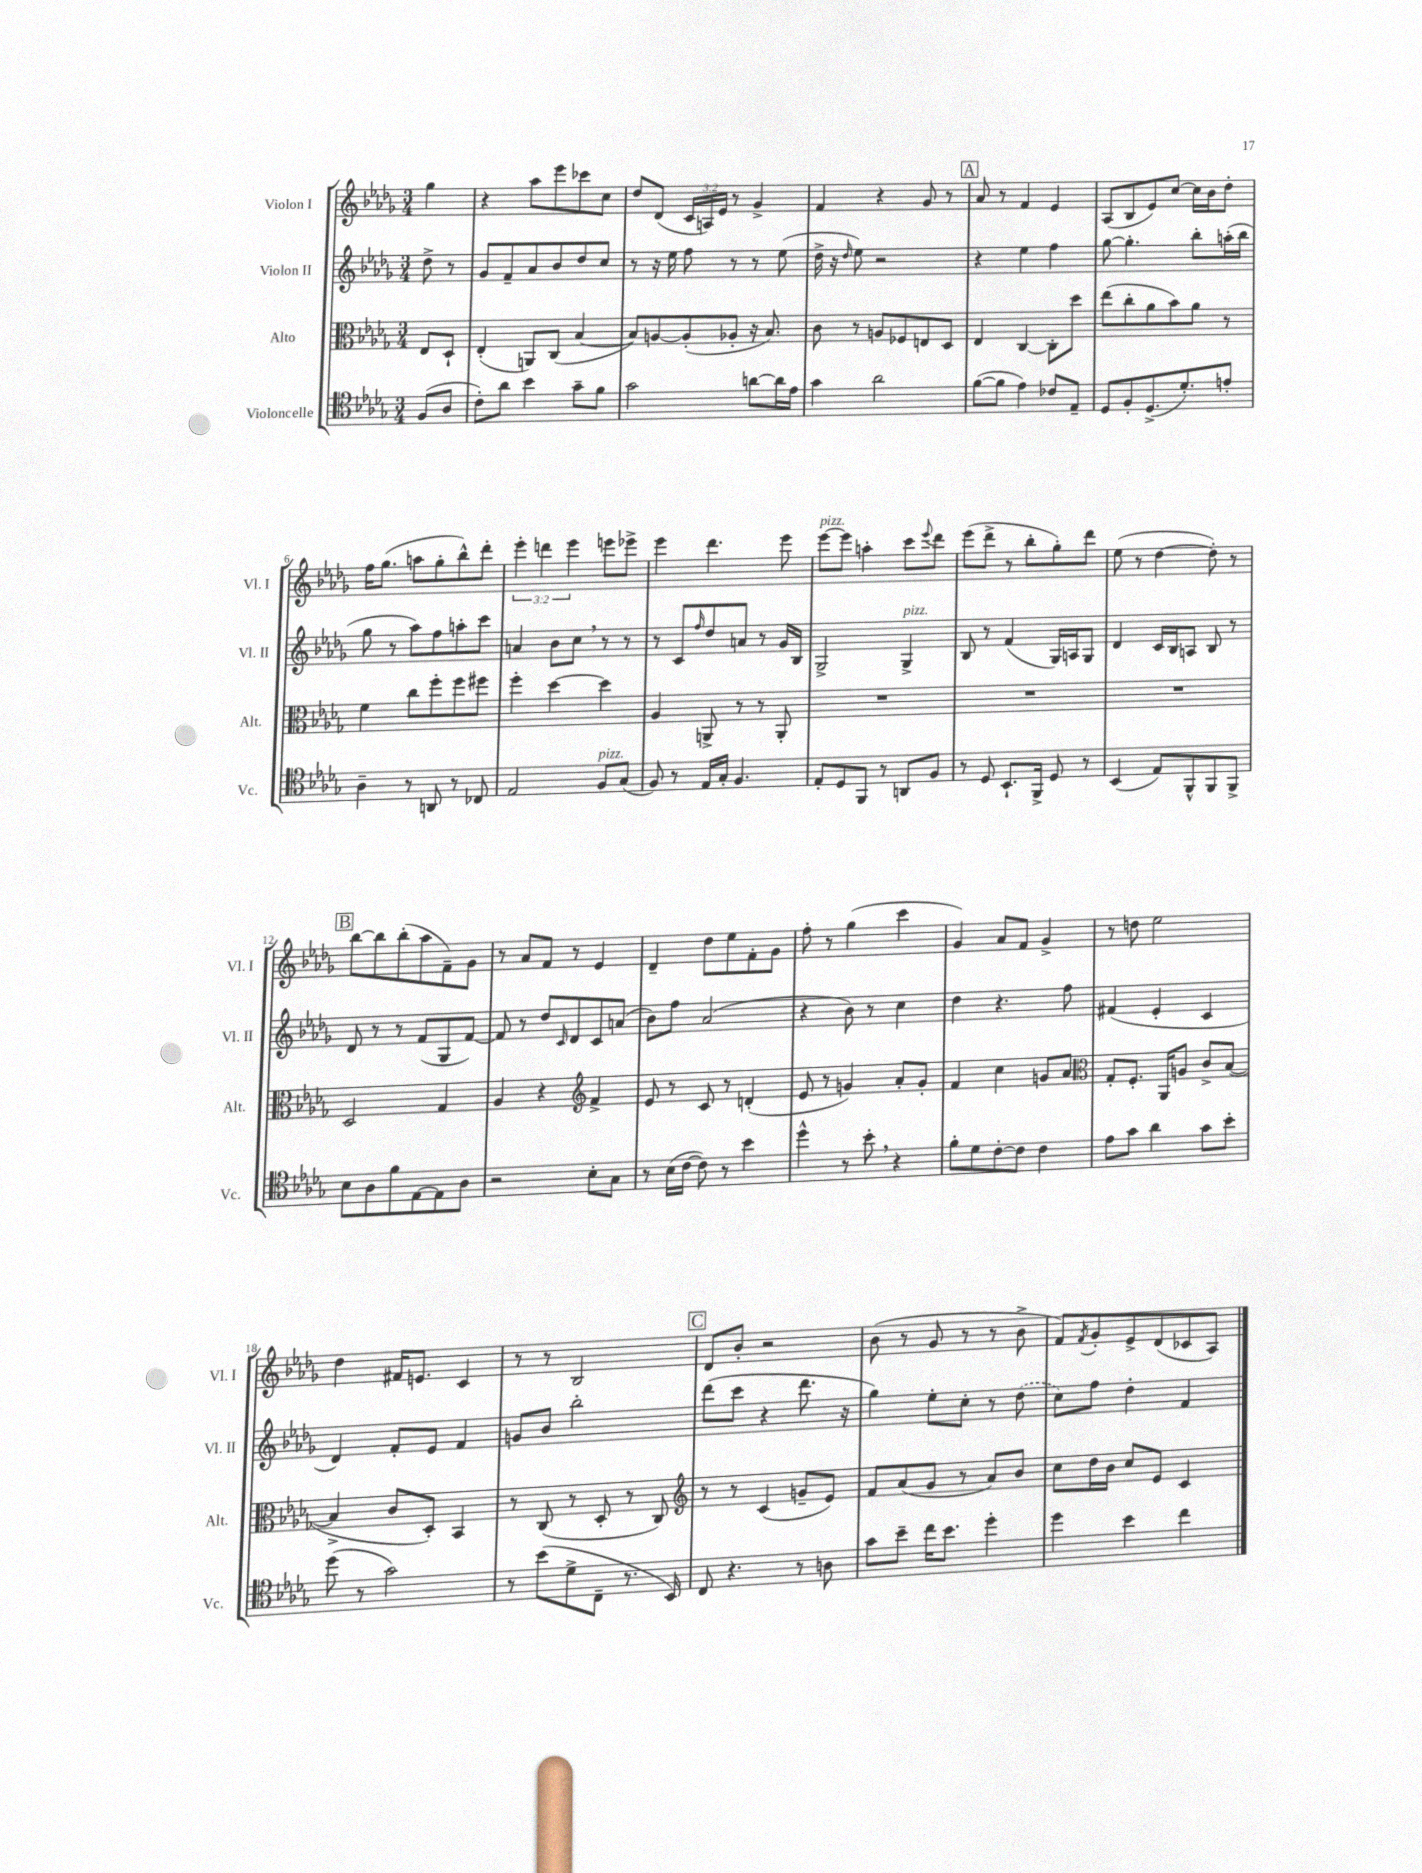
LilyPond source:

<<
\new StaffGroup <<
\new Staff = "s0" \with { instrumentName = "Violon I" shortInstrumentName = "Vl. I" } {
    \clef treble \key des \major \numericTimeSignature \time 3/4 \override Staff.TupletNumber.text = #tuplet-number::calc-fraction-text \partial 4
    ges''4 |
    r4 aes''8 ees'''8 ces'''8 c''8 |
    des''8 des'8( \tuplet 3/2 { c'16 a16) ees'16 } r8 ges'4-> |
    f'4 r4 ges'8 r8 |
    \mark \markup { \box "A" } aes'8 r8 f'4 ees'4 |
    aes8( bes8 ees'8) c''8~ c''16 bes'16 des''8-. |
    f''16 ges''8.( a''8 ges''8-. bes''8-^) des'''8-. |
    \tuplet 3/2 { ees'''4-. d'''4 ees'''4 } e'''8 ees'''8-> |
    ees'''4 des'''4. ees'''8 |
    ees'''8~^\markup { \italic "pizz." } ees'''8 a''4-. c'''8 \appoggiatura { ees'''8 } des'''8 |
    ees'''8( des'''8-> r8 bes''8-. ges''8-.) des'''8 |
    ees''8( r8 des''4~ des''8-.) r8 |
    \mark \markup { \box "B" } bes''8~ bes''8 bes''8-.( aes''8 f'8--) ges'8 |
    r8 aes'8 f'8 r8 ees'4 |
    des'4-- des''8 ees''8 f'8-. ges'8 |
    f''8-. r8 ges''4( c'''4 |
    ges'4) aes'8 f'8 ges'4-> |
    r8 d''8 ees''2 |
    des''4 fis'16 e'8. c'4 |
    r8 r8 bes2 |
    \mark \markup { \box "C" } des'8 bes'8-. r2 |
    bes'8( r8 ges'8 r8 r8 bes'8-> |
    f'8) \acciaccatura { f'8 } ges'8-. ees'8-> des'8( ces'8 aes8) \bar "|." |
}
\new Staff = "s1" \with { instrumentName = "Violon II" shortInstrumentName = "Vl. II" } {
    \clef treble \key des \major \numericTimeSignature \time 3/4 \partial 4
    des''8-> r8 |
    ges'8 f'8-- aes'8 bes'8 des''8 c''8 |
    r8 r16 ees''16 f''8 r8 r8 ees''8( |
    des''16-> r16 \grace { des''16 } ees''8) r2 |
    \mark \markup { \box "A" } r4 ees''4 f''4 |
    ges''8~ ges''4.-. bes''8-. a''16-.( bes''16 |
    ges''8 r8 aes''8) f''8 a''8-. c'''8 |
    a'4 bes'8 c''8 \breathe r8 r8 |
    r8 c'8 \grace { f''16 } des''8 a'8 r8 ges'16 bes16 |
    ges2-> ges4->^\markup { \italic "pizz." } |
    bes8 r8 f'4( ges16) a16 ges8 |
    des'4 c'16 bes16 a8 bes8 r8 |
    \mark \markup { \box "B" } des'8 r8 r8 f'8( ges8 f'8~) |
    f'8 r8 des''8 \grace { c'16 } des'8 c'8 a'8( |
    bes'8) f''8 aes'2( |
    r4 bes'8) r8 c''4 |
    des''4 r4. f''8 |
    fis'4( ees'4-. c'4 |
    des'4) f'8-. ees'8 f'4 |
    g'8 bes'8 bes''2-. |
    \mark \markup { \box "C" } des'''8( c'''8 r4 des'''8. r16 |
    ges''4) ees''8-. c''8-. r8 \once \slurDashed des''8( |
    c''8) f''8 des''4-. f'4 \bar "|." |
}
\new Staff = "s2" \with { instrumentName = "Alto" shortInstrumentName = "Alt." } {
    \clef alto \key des \major \numericTimeSignature \time 3/4 \partial 4
    ees8 des8-! |
    ees4-.( a,8) c8( bes4~ |
    bes8) a8~ a8-.( aes8-. r16 bes8.) |
    c'8 r8 a8 fes8 e8 des8 |
    \mark \markup { \box "A" } ees4 c4~ c8-. des''8 |
    ees''8( c''8-. aes'8 bes'8) aes'8 r8 |
    f'4 c''8 f''8-. f''8 fis''8 |
    f''4-. des''4~ des''4 |
    aes4 a,8-> r8 r8 a,8-. |
    R2. |
    R2. |
    R2. |
    \mark \markup { \box "B" } des2 ges4 |
    aes4 r4 \clef treble f'4-> |
    ees'8 r8 c'8 r8 d'4-.( |
    ees'8 r8 g'4) aes'8-. g'8-. |
    f'4 c''4 g'8 aes'8 |
    \clef alto ges8-. f8.-. aes,16 a8 c'8-> bes8~( |
    bes4-> c'8 des8-.) bes,4 |
    r8 c8( r8 des8-. r8 c8) |
    \mark \markup { \box "C" } \clef treble r8 r8 c'4( g'8-- ees'8) |
    f'8 aes'8( ges'8 r8 aes'8) bes'8 |
    c''8 des''16 bes'16 c''8 ees'8 c'4 \bar "|." |
}
\new Staff = "s3" \with { instrumentName = "Violoncelle" shortInstrumentName = "Vc." } {
    \clef tenor \key des \major \numericTimeSignature \time 3/4 \partial 4
    f8( aes8 |
    c'8-.) aes'8 bes'4 ges'8-- f'8 |
    ges'2 a'8~ a'16 ees'16 |
    ges'4 aes'2 |
    \mark \markup { \box "A" } f'8~( f'8 ees'4) ces'8 ees8-- |
    des8 f8-. des8.->( des'8.-.) e'8-. |
    aes4-- r8 a,8 r8 ces8 |
    ees2 f8^\markup { \italic "pizz." } ges8( |
    f8) r8 ees16 ges16-. f4. |
    ees8-. des8 f,8 r8 a,8 f8 |
    r8 des8 bes,8.-! f,16-> des8 r8 |
    bes,4( ees8) f,8-^ f,8 f,8-> |
    \mark \markup { \box "B" } bes8 aes8 f'8 ees8~ ees8 aes8 |
    r2 bes8-. ges8 |
    r8 bes16( c'16~ c'8) r8 bes'4 |
    des''4-^ r8 bes'8-. \breathe r4 |
    f'8-. des'8 c'8~-. c'8 c'4 |
    ees'8 ges'8 aes'4 ges'8 bes'8-. |
    des''8( r8 ges'2) |
    r8 bes'8( des'8-> c8-- r8. bes,16) |
    \mark \markup { \box "C" } c8 r4. r8 a8 |
    ges'8 bes'8-- c''16 bes'8. des''4-. |
    des''4 bes'4 c''4 \bar "|." |
}
>>
>>
